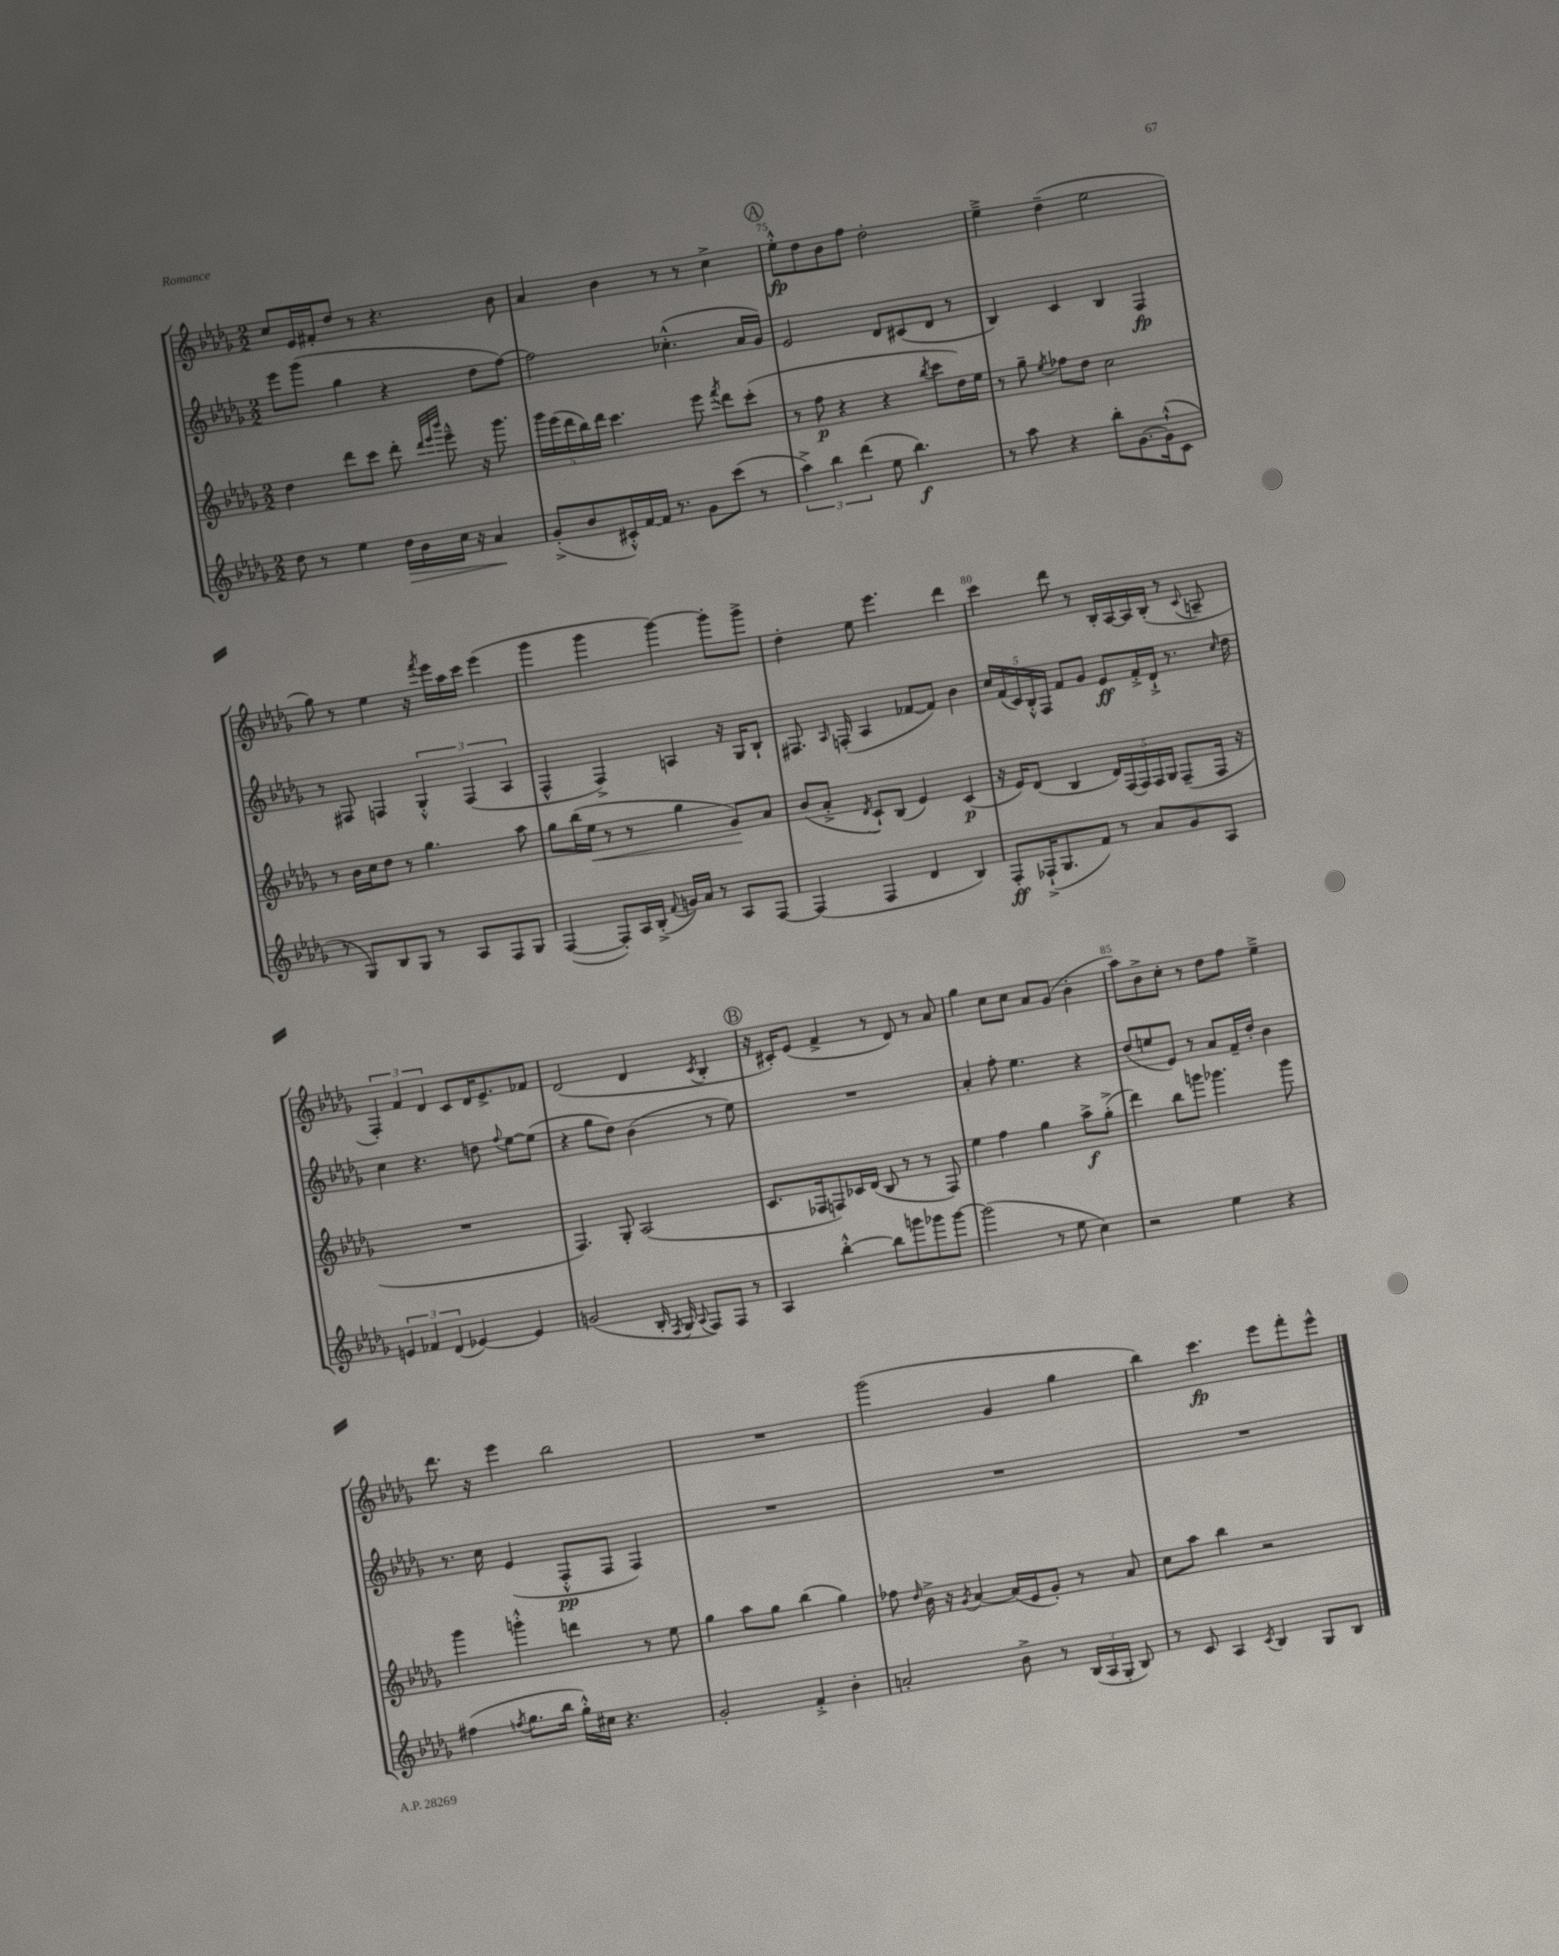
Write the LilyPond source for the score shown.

<<
\new StaffGroup <<
\new Staff = "s0" {
    \clef treble \key des \major \numericTimeSignature \time 2/2
    \autoBeamOff c''8[ ees'16 fis'16-. des''8] r8 r4. bes'8 |
    aes'4 bes'4 r8 r8 c''4-> |
    \mark \markup { \circle "A" } ees''8[-.-^\fp des''8 bes'8 f''8] des''2-. |
    ees''4---> des''4--( ees''2 |
    ges''8) r8 ees''4 r16 \acciaccatura { f'''8 } ees'''16[ aes''16 c'''16] ees'''4( |
    ges'''4 ges'''4 ges'''4~) ges'''8[-. ges'''8]-> |
    des''4-. ees''8 ees'''4. des'''4 |
    c'''4 des'''8 r8 bes16[-. aes16~ aes16 bes16]-.( r8 \appoggiatura { c'8 } a8-- |
    \tuplet 3/2 { f4-.) f'4 des'4 } c'8[ des'16 ees'8.-> fes'8] |
    des'2( des'4 \acciaccatura { c'8 } bes4-. |
    \mark \markup { \circle "B" } r16 cis'16[-.) ees'8]( f'4-> r8 des'8) r8 aes'8 |
    ges''4 c''8[ c''8] aes'8[ ges'8]( bes'4-. |
    aes''8[) bes'8-> c''8]-. r8 des''8[ f''8] ees''4---> |
    des'''8. r16 ees'''4 bes''2 |
    R1 |
    ges'''2( ges'4 ges''4 |
    bes''4) c'''4.\fp ees'''8[ f'''8-. ees'''8]-^ \bar "|." |
}
\new Staff = "s1" {
    \clef treble \key des \major \numericTimeSignature \time 2/2
    \autoBeamOff ees'''8[ ges'''8]( ges''4 r4 des''8[ f''8]~) |
    f''2 ces''4.-.-^( aes'16[ ges'16]) |
    \mark \markup { \circle "A" } ees'2 des'8[ cis'8( des'8] r8 |
    bes4) c'4 bes4 f4\fp |
    r8 fis8 f4 \tuplet 3/2 { ges4-.-^ f4( aes4 } |
    f4-^ f4->) a4 r16 ges16[ bes8]-! |
    fis8. \grace { aes16 } f16-.( aes4 fes'8[~ fes'8]) bes'4 |
    \tuplet 5/4 { c''16[ f'16( c'16) bes16-.-^ f16] } f'8[ ges'8] ees'8[\ff f'16-.-> des'16]-!-> r8. \grace { c''16 } des''16 |
    c''4 r4. d''8 \appoggiatura { f''8 } ees''8[~ ees''8]( |
    r4 ges''8[ des''8]) bes'4( r8 ees''8) |
    \mark \markup { \circle "B" } R1 |
    aes'4-. f''8-. ees''4. r4 |
    des''8[( e''8 ees'8]) r8 aes'8[ f'16-- des''16]-. bes'4 |
    r8. c''16 ees'4( f8[-.-^\pp f8] f4) |
    R1 |
    R1 |
    R1 \bar "|." |
}
\new Staff = "s2" {
    \clef treble \key des \major \numericTimeSignature \time 2/2
    \autoBeamOff des''4 des'''8[ c'''8] des'''8-. \grace { des'''32[ ees'''32 bes'''32] } ees'''8---^ r16 ges'''8. |
    \tuplet 5/4 { ges'''16[ ees'''16( des'''16 bes''16) des'''16] } c'''4. ees'''8 \acciaccatura { f'''8 } des'''8[ c'''8]-.( |
    \mark \markup { \circle "A" } r8 f''8\p r4 r4 \acciaccatura { bes''8 } c'''8[ des''16) ees''16] |
    r8 ges''8-- \acciaccatura { ees''8 } fes''8[ des''8] c''2 |
    r8 bes'16[ c''16 des''8] r8 ges''4. aes''8 |
    ges''8[ bes''16( ees''16]\< r8 r8 ges''4 ges'8[\!) aes'8] |
    bes'8[( aes'8]-.-> \acciaccatura { des'8 } c'8[-!) bes8]( ees'4) c'4\p( |
    r16 ees'16[) des'8]( bes4 \tuplet 5/4 { des'16[) f16( f16) f16 ges16] } f8[--( f16] r16 |
    R1 |
    f4.) ges8-. aes2( |
    \mark \markup { \circle "B" } c'8.[ fes16 f8) ces'16 des'16]( bes8 r8 r8 f8) |
    ees''4 f''4 ges''4 aes''8[->\f ges''8]-.->( |
    des'''4) bes''8[ g'''8] ges'''4. ges'''8 |
    ges'''4 g'''4-.-^ d'''4 r8 ees''8 |
    ges''4 aes''8[ ges''8] bes''4( ges''4) |
    fes''8 \grace { des''16 } bes'16-> r16 \acciaccatura { ges'8 } aes'4~ aes'16[( ees'16 ges'8]-.) r8 aes'8 |
    c''8[ aes''8] bes''4 r2 \bar "|." |
}
\new Staff = "s3" {
    \clef treble \key des \major \numericTimeSignature \time 2/2
    \autoBeamOff des''8 r8 ees''4 des''16[\> bes'16 c''16] r16 aes'4\! |
    ges'8[-.->( bes'8 cis'16-.-^) f'16~ f'16] r8. ges'8[ c'''8]( r8 |
    \mark \markup { \circle "A" } \tuplet 3/2 { aes''4->) bes''4 des'''4( } ees''8 bes''4.\f) |
    r8 aes''8 r4 bes''8[-. ges'8.~ ges'16-!-^( c'8] |
    r8 ges8[) bes8 ges8] r8 aes8[ f8 ges8] |
    f4~( f8[-.) aes16 bes16]-.->( \appoggiatura { f'8 } g'16[) aes'16] r8 aes8[ f8]~ |
    f4( f4 des'4 bes4) |
    f8[-.\ff fes16-!->( ges8. f'8]) r8 aes'8[ ges'8 aes8] |
    \tuplet 3/2 { e'4 fes'4 des'4( } ees'4~) ees'4 |
    g'2( bes16-. \acciaccatura { f8 } ges16 \appoggiatura { aes8 } f8[) f8] r8 |
    \mark \markup { \circle "B" } aes4 bes''4~-.-^ bes''8[ g'''8 ges'''8 ges'''8]~ |
    ges'''2( r8 ees''8 c''4) |
    r2 ees''4 r4 |
    fis''4( \acciaccatura { f''8 } ges''8.[ bes''16] ges''16[-.-^) cis''16] r4. |
    ges'2-. f'4-.-> bes'4-. |
    a'2-. bes'8-> r8 \tuplet 3/2 { bes16[( aes16 ges16]-. } bes8) |
    r8 c'8 aes4 \acciaccatura { c'8 } bes4 ges8[ bes8] \bar "|." |
}
>>
>>
\layout { \context { \Score currentBarNumber = #73 \override BarNumber.break-visibility = ##(#f #t #t) barNumberVisibility = #(every-nth-bar-number-visible 5) } }
